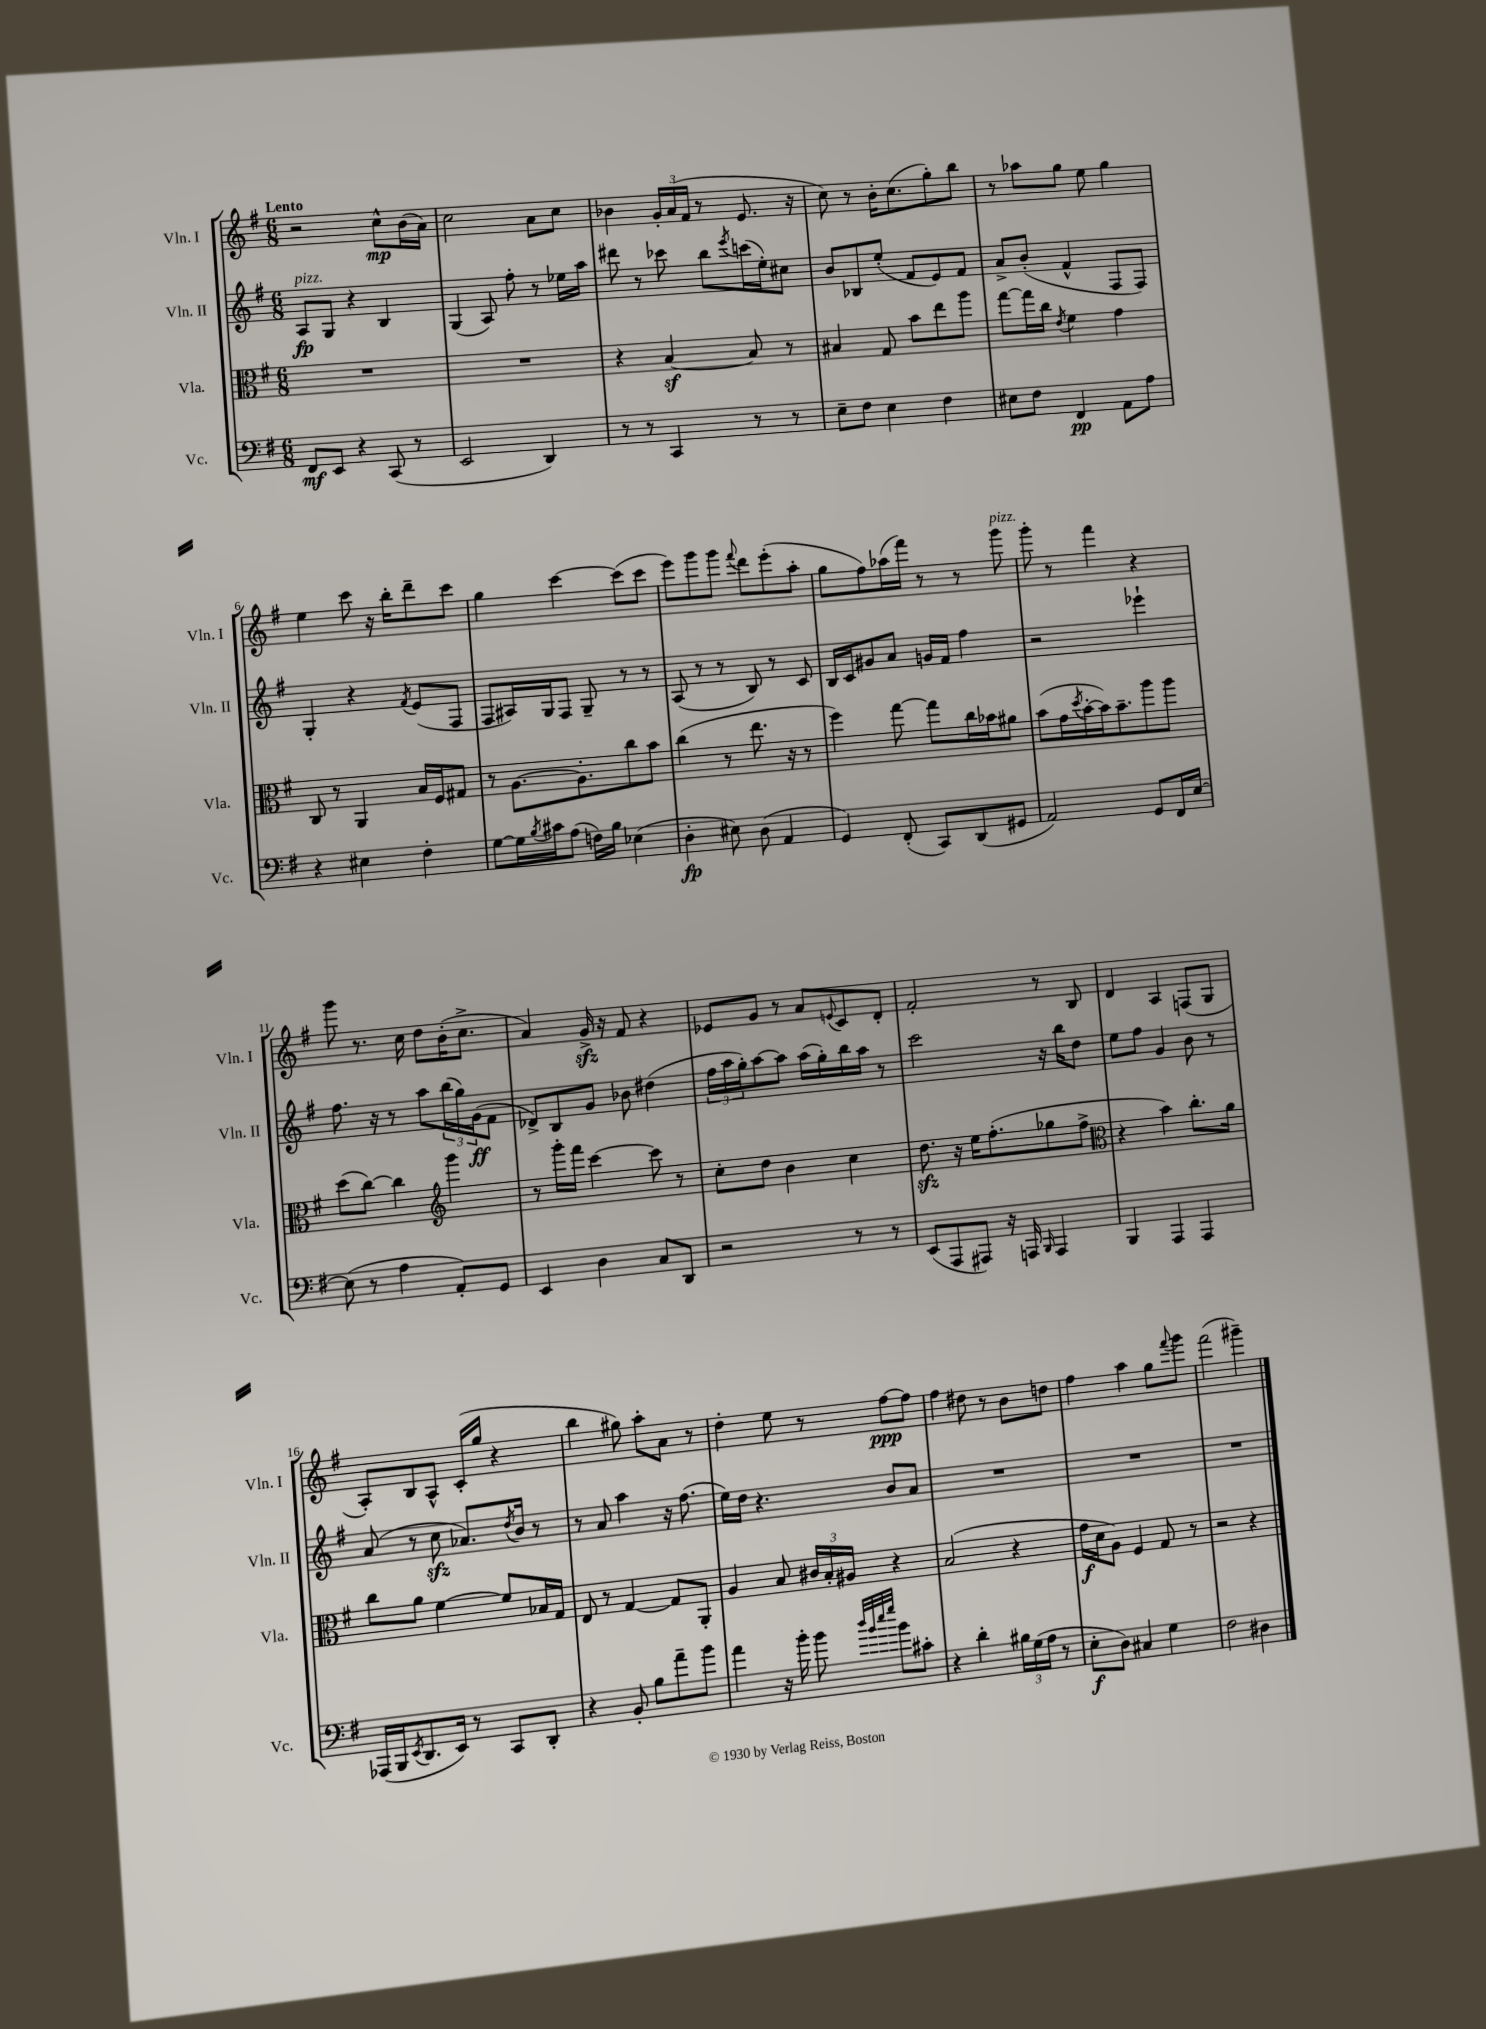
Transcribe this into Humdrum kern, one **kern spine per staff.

**kern	**kern	**kern	**kern
*staff4	*staff3	*staff2	*staff1
*clefF4	*clefC3	*clefG2	*clefG2
*k[f#]	*k[f#]	*k[f#]	*k[f#]
*M6/8	*M6/8	*M6/8	*M6/8
8FF#/L	2.r	8A/L	2r
8EE/J	.	8G/J	.
4r	.	4r	.
(8CC/	.	4B/	8cc^^\L
8r	.	.	(16b\L
.	.	.	16a\JJ)
=	=	=	=
2EE/	2.r	(4G/	2cc\
.	.	8A/)	.
.	.	8ff#'\	.
4DD/)	.	8r	8a\L
.	.	16ee-\LL	8cc\J
.	.	16aa\JJ	.
=	=	=	=
8r	4r	8ddd#\	4b-\
8r	.	8r	.
4CC/	[4B/	8ccc-\	24g'/LL
.	.	.	(24a/
.	.	.	24f#/JJ
.	.	8bb\L	8r
.	.	8qeee/	.
8r	8B/]	(16ccc\L	8.e/
.	.	16ee'\J)	.
8r	8r	8cc#\J	.
.	.	.	16r
=	=	=	=
8E~\L	4B#/	8b/L	8cc\)
8F#\J	.	8B-/	8r
4E\	8G/	(8ee'/J	16b'\LK
.	.	.	(8.cc\
.	8b\L	8f#/L	.
4F#\	8ee\	8e/)	8gg'\)
.	8aa\J	8f#/J	8bb\J
=	=	=	=
8E#\L	[8gg\L	8a^/L	8r
8F#\J	16gg\]L	(8b'/J	8aa-\L
.	16cc\JJ	.	.
.	8qe/	.	.
4FF#/	4f#\	4f#^^/	8gg\J
.	.	.	8ee\
8AA\L	4g\	8F#/L	4gg\
8A\J	.	8F#/J)	.
=	=	=	=
4r	8C/	4G'/	4ee\
.	8r	.	.
4E#\	4AA/	4r	8ccc\
.	.	.	16r
.	.	.	16bb'\LK
.	.	8qf#/	.
4F#'\	16B/LL	(8e/L	8ddd~\
.	16F#/J	.	.
.	8G#/J	8F#/J	8ccc\J
=	=	=	=
[8G\L	8r	8F#/L	4gg\
16G\]L	[8.A\L	16A#/L)	.
8qB/	.	.	.
16c#\J	.	16G/J	.
(8A\J	.	8F#/J	[4ccc\
.	8.A'\]	.	.
16F\LL)	.	8G~/	.
16B\JJ	.	.	.
(4E-\	8cc\	8r	(8ccc\]L
.	8b\J	8r	8ccc\J
=	=	=	=
4D'\	(4cc\	(8A/	8eee\L)
.	.	8r	8ggg\
8E#\)	8r	8r	8ggg\J
.	.	.	8qqfff#/
(8D\	8.ee\	8B/)	8ddd\L
4AA/	.	8r	(8eee'\
.	16r	.	.
.	8r	8c/	8aa'\J
=	=	=	=
4GG/)	4ff#\)	16B/LL	8gg\L
.	.	16c/J	.
.	.	8g#/	8ff#\)
(8FF#'/	[8gg\	8a/J	(16aa-\L
.	.	.	16fff#\JJ)
8CC/L)	8gg\]L	16g/LL	8r
.	.	16f#/JJ	.
(8DD/	16cc\L	4ff#\	8r
.	16b-\J	.	.
8GG#/J	8a#\J	.	8ggg\
=	=	=	=
2AA/)	(8b\L	2r	8ggg'\
.	16g\L	.	8r
.	8qdd/	.	.
.	[16b'\	.	.
.	16b\]J)	.	4fff#\
.	8.b~\	.	.
8GG/L	8aa\	4eee-`\	4r
16FF#/L	8aa\J	.	.
[16E/JJ	.	.	.
=	=	=	=
(8E\]	(8dd\L	8.ff#\	8ggg\
8r	[8cc\J)	.	8.r
.	.	16r	.
4A\	4cc\]	8r	.
.	.	.	16cc\
.	.	8aa\L	8dd\L
*	*clefG2	*	*
8AA'/L)	4ggg\	(24bb\L	(16b'\K
.	.	24gg\)	.
.	.	.	8.cc^\J
.	.	(24g\J	.
8GG/J	.	8f#\J	.
=	=	=	=
4EE/	8r	8d-^/L)	4a/)
.	16ggg'\LL	8B/	.
.	16fff#\JJ	.	.
4D\	[4ccc\	8g/J	16g^/
.	.	.	16r
.	.	8b-\	8f#/
8C/L	8ccc\]	(4dd#\	4r
8DD/J	8r	.	.
=	=	=	=
2r	8cc'\L	24ff#\LL	8e-/L
.	.	24aa\	.
.	.	24gg'\J)	.
.	8dd\J	[8aa\	8g/J
.	4b\	8aa\]J	8r
.	.	(16aa\LL	8a/L
.	.	16gg'\)	.
.	.	.	8qqe/
8r	4cc\	16bb\	8c/
.	.	16aa\JJ	.
8r	.	8r	8d'/J
=	=	=	=
(8EE/L	8.dd\	2ccc\	2f#'/
8AAA/	.	.	.
.	16r	.	.
8AAA#/J)	16ee\LK	.	.
.	(8.ff#'\	.	.
16r	.	.	.
16AAA/	.	.	.
16qqBBB/	.	.	.
4AAA/	8gg-\	16r	8r
.	.	16bb\LK	.
.	8ff#^\J	8dd\J	8B/
=	=	=	=
*	*clefC3	*	*
4BBB/	4r	8ee\L	4d/
.	.	8ff#\J	.
4AAA/	4b\)	4g/	4A/
4AAA/	8.cc'\L	8b\	(8F/L
.	.	8r	8G/J
.	16a\Jk	.	.
=	=	=	=
(16AAA-/LL	8cc\L	(8a/	8A'/L)
16BBB/J	.	.	.
8qEE/	.	.	.
8.DD/	8a\J	8r	8B/
.	[4f#\	8cc\	8A^^/J
16EE/Jk)	.	.	.
8r	.	8.a-/L)	(16c'/LL
.	.	.	16gg/JJ
8CC/L	8f#/]L	.	4r
.	.	8qdd/	.
.	.	16b/Jk	.
8DD'/J	16B-/L	8r	.
.	16G/JJ	.	.
=	=	=	=
4r	8E/	8r	4bb\
.	8r	8a/	.
8BB'/	[4G/	4aa\	8gg#\)
8B\L	.	.	8aa'\L
8a~\	8G/]L	16r	8a\J
.	.	(8.ff#\	.
8b\J	8AA'/J	.	8r
=	=	=	=
4a\	4A/	16ee\LL)	4dd'\
.	.	16dd\JJ	.
.	.	4.r	.
16r	8B/	.	8ee\
16b'\	.	.	.
8b\	24c#/LL	.	8r
.	24B'/	.	.
.	24A#/JJ	.	.
32qqdd/LLL	.	.	.
32qqb/	.	.	.
32qqee/	.	.	.
32qqgg/JJJ	.	.	.
8b\L	4r	8b/L	[8ff#\L
8c#'\J	.	8a/J	8ff#\]J
=	=	=	=
4r	(2B/	2.r	4ff#\
4d'\	.	.	8dd#\
.	.	.	8r
24B#\LL	4r	.	8b\L
(24G\	.	.	.
24A\JJ	.	.	.
8r	.	.	8dd\J
=	=	=	=
8E'\L	16g\LL	2.r	4ff#\
.	16d\J	.	.
8D\J)	8A\J)	.	.
4C#/	4F#/	.	4aa\
4G\	8G/	.	8gg\L
.	.	.	8qqfff#/
.	8r	.	8ggg\J
=	=	=	=
2F#\	2r	2.r	(2fff#\
4D#\	4r	.	4ggg#~\)
==	==	==	==
*-	*-	*-	*-
